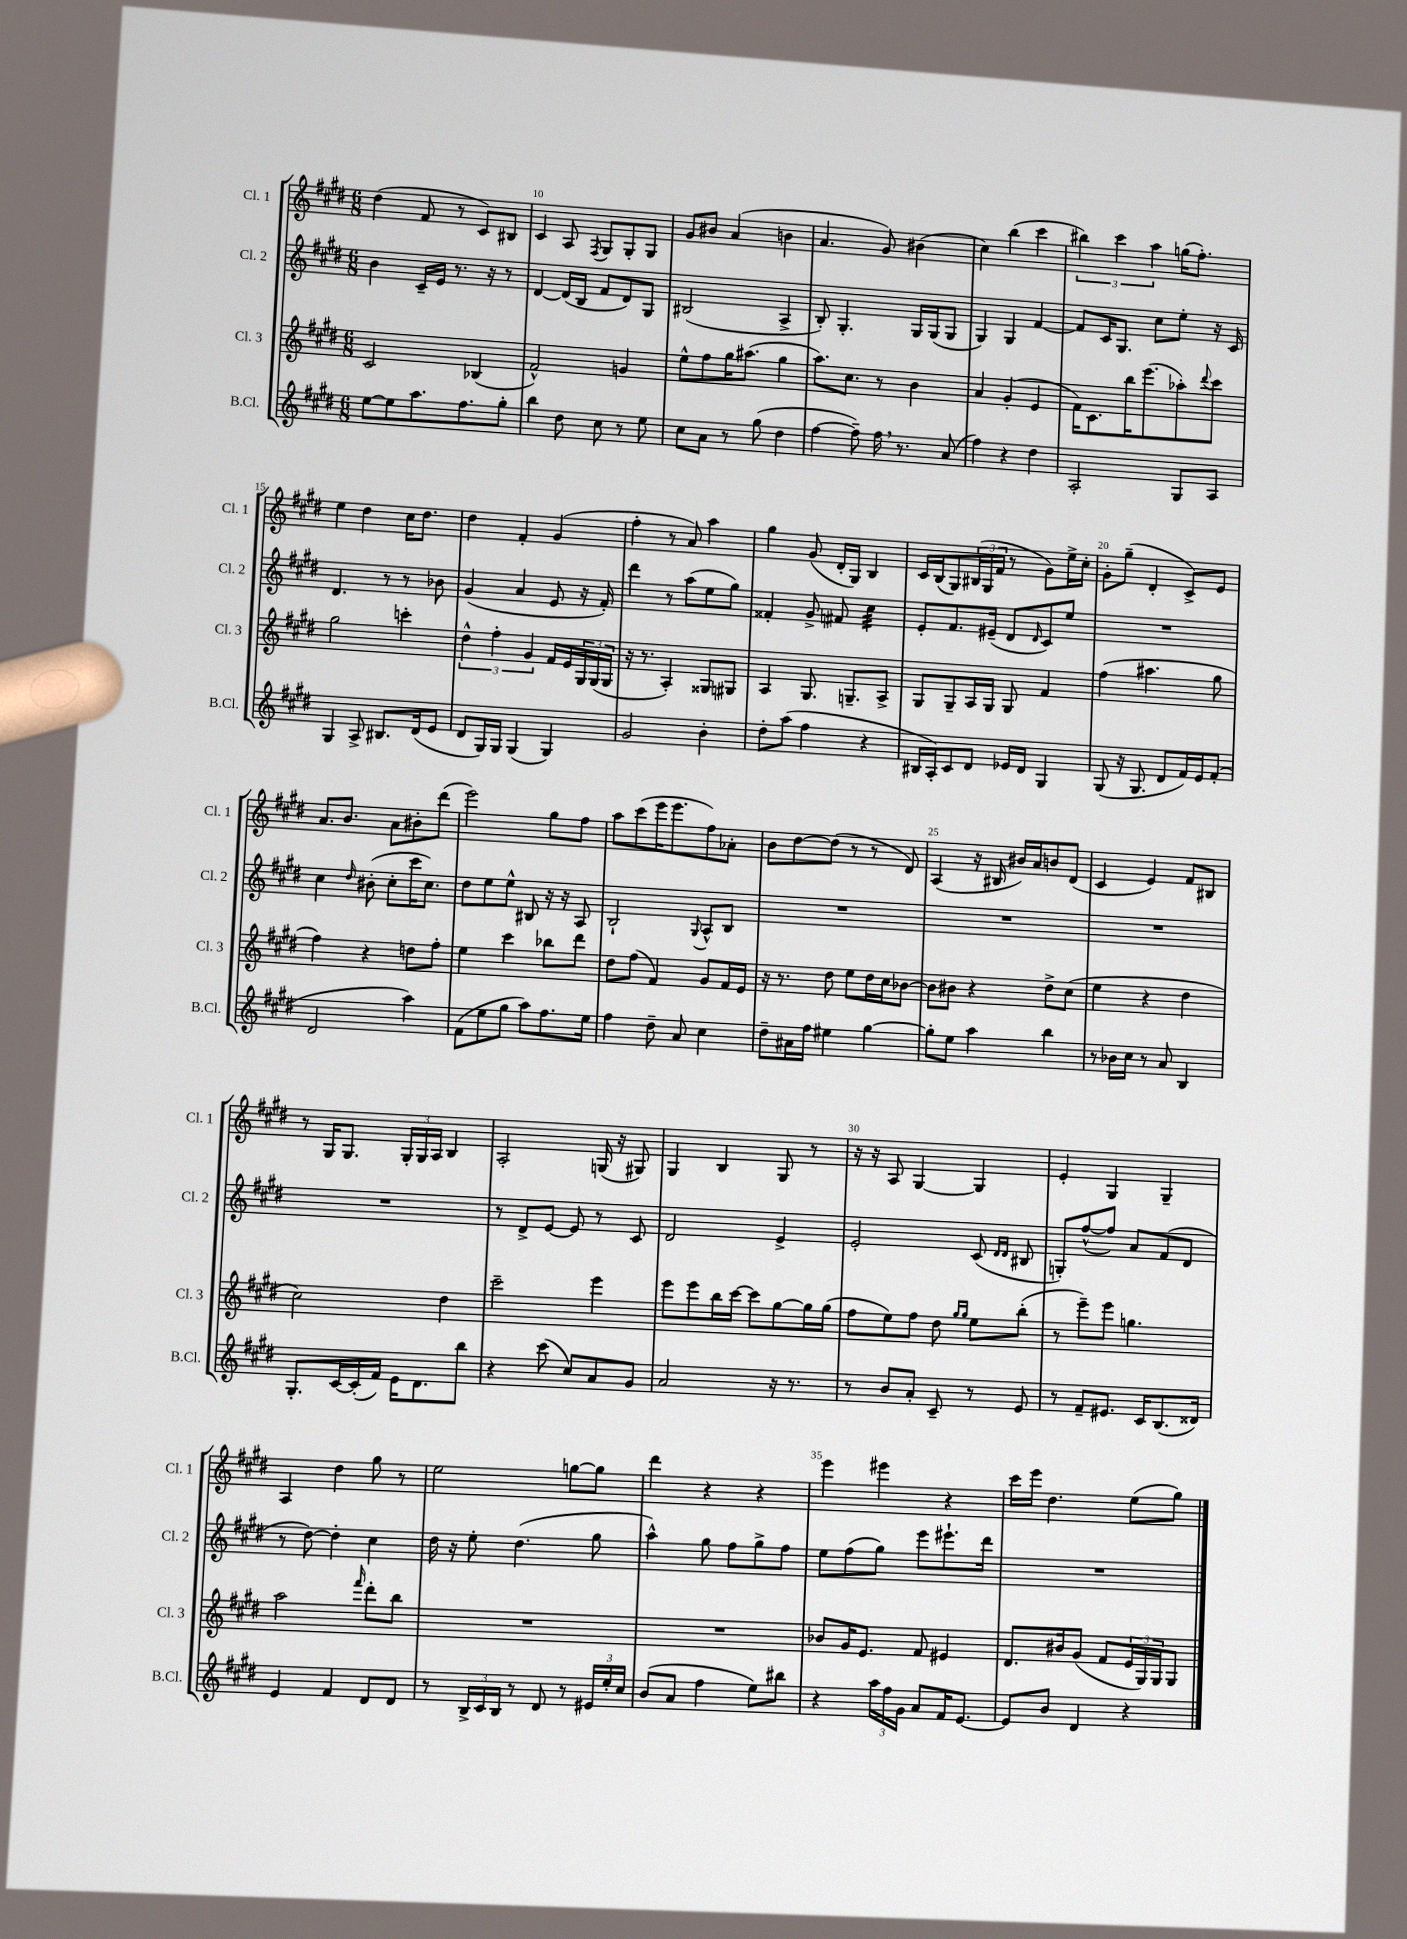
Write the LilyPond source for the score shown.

<<
\new StaffGroup <<
\new Staff = "s0" \with { instrumentName = "Cl. 1" shortInstrumentName = "Cl. 1" } {
    \clef treble \key e \major \numericTimeSignature \time 6/8
    dis''4( fis'8 r8 cis'8) bis8 |
    cis'4 a8 \acciaccatura { fis8 } gis8 gis8-. gis8 |
    gis'8 bis'8 a'4( b'4 |
    a'4. gis'8) bis'4( |
    cis''4) b''4( cis'''4 |
    \tuplet 3/2 { bis''4) cis'''4 a''4 } g''16( fis''8.-.) |
    e''4 dis''4 cis''16 dis''8. |
    dis''4 fis'4-. gis'4( |
    fis''4-. r8 a'8) a''4 |
    gis''4 gis'8( dis'16-. gis16) b4 |
    cis'16 b16( gis8) \tuplet 3/2 { bis16( gis16 fis'16 } r8 gis'8) e''16-> cis''16-. |
    gis'8-. gis''8--( dis'4-. cis'8->) e'8 |
    a'8. b'8. a'8 bis'8-. dis'''8( |
    e'''2) gis''8 fis''8 |
    a''8 cis'''8( e'''16 e'''8. fis''8) aes'8-. |
    b'8 dis''8~ dis''8( r8 r8 dis'8) |
    a4( r16 bis16 bis'16) a'16 b'8 dis'8( |
    cis'4 e'4) fis'8 bis8 |
    r8 gis16 gis8. \tuplet 3/2 { gis16-. gis16 a16 } b4 |
    a2-. g16( r16 gis8) |
    gis4 b4 gis8 r8 |
    r16 r16 a8 gis4~ gis4 |
    e'4-. gis4 gis4-- |
    a4 dis''4 gis''8 r8 |
    e''2 g''8~ g''8 |
    dis'''4 r4 r4 |
    e'''4 eis'''4 r4 |
    cis'''16 e'''16 dis''4. e''8( gis''8) \bar "|." |
}
\new Staff = "s1" \with { instrumentName = "Cl. 2" shortInstrumentName = "Cl. 2" } {
    \clef treble \key e \major \numericTimeSignature \time 6/8
    b'4 cis'16-- e'16 r8. r16 r8 |
    dis'4~ dis'16( b16 fis'8 dis'8) gis8 |
    bis2( a4-> |
    b8-.) gis4.-. gis16 gis16( gis8 |
    gis4) gis4 fis'4~ |
    fis'8 cis'16 gis8. cis''8 e''8-. r16 cis'16 |
    dis'4. r8 r8 bes'8 |
    gis'4( a'4 e'8 r16 fis'16-.) |
    dis'''4 r8 a''8( e''8 gis''8) |
    fisis'4-. gis'8-> fis'8 cis''4:32 |
    e'8-. fis'8. eis'16--( dis'8 \grace { dis'16 } cis'8) e''8 |
    R2. |
    cis''4 \grace { dis''16 } bis'8-.( cis''8-. cis'''16 cis''8.) |
    dis''8 e''8 e''8-^ bis8 r16 r16 a8 |
    b2-! \appoggiatura { gis8 } a8-^ b8 |
    R2. |
    R2. |
    R2. |
    R2. |
    r8 dis'8-> e'8~ e'8 r8 cis'8 |
    dis'2 e'4-> |
    e'2-. cis'8( \grace { dis'16 dis'16 } bis8 |
    g8-.) fis''8~-^( fis''8) a'8 fis'8( dis'8 |
    r8 dis''8~) dis''4-. cis''4 |
    dis''16 r16 e''8-. dis''4.( gis''8 |
    a''4-^) gis''8 fis''8 gis''8-> fis''8 |
    e''8 fis''8( gis''8) e'''8 eis'''8.-! dis'''16 |
    R2. \bar "|." |
}
\new Staff = "s2" \with { instrumentName = "Cl. 3" shortInstrumentName = "Cl. 3" } {
    \clef treble \key e \major \numericTimeSignature \time 6/8
    cis'2 bes4( |
    fis'2-^) g'4 |
    e''8-^ fis''8 gis''16 ais''8.( gis''4 |
    a''8.) cis''8. r8 b'4 |
    a'4 gis'4-.( e'4 |
    fis'16) cis'8. b''16 e'''8.( aes''8-.) \appoggiatura { dis'''8 } cis'''8 |
    gis''2 c'''4-. |
    \tuplet 3/2 { dis''4-^ fis''4-. gis'4 } fis'16 e'16 \tuplet 3/2 { gis16 gis16( gis16 } |
    r16 r8. a4-.) gisis8 gis8 |
    a4 gis8. g8.-- a8-> |
    gis8 gis8-- a16 gis16 gis8 fis'4 |
    fis''4( ais''4. gis''8 |
    fis''4) r4 d''8 fis''8-. |
    e''4 cis'''4 bes''8 dis'''8 |
    dis''8 fis''8( fis'4) gis'8 fis'16 e'16 |
    r16 r8. dis''8 e''8 dis''16 cis''16 bes'8~ |
    bes'8 bis'8 r4 dis''8-> cis''8( |
    e''4 r4 dis''4 |
    cis''2) dis''4 |
    cis'''2-- e'''4 |
    e'''8 e'''8 b''16 cis'''16~ cis'''8 gis''8~ gis''16 gis''16( |
    fis''8 e''8) fis''8 dis''8 \grace { gis''16 gis''16 } e''8 b''8-.( |
    r8 e'''8--) e'''8 g''4. |
    a''2 \grace { fis'''16 } dis'''8-. b''8 |
    R2. |
    R2. |
    bes'8 gis'16 e'8. fis'8 eis'4 |
    dis'8. bis'16 gis'8( fis'8 \tuplet 3/2 { e'16 gis16) gis16 } gis8 \bar "|." |
}
\new Staff = "s3" \with { instrumentName = "B.Cl." shortInstrumentName = "B.Cl." } {
    \clef treble \key e \major \numericTimeSignature \time 6/8
    e''8~ e''8 a''8. fis''8. gis''8-. |
    b''4 dis''8 cis''8 r8 e''8 |
    cis''8 a'8 r8 gis''8( dis''4 |
    fis''4~ fis''8--) fis''16 \breathe r8. a'8( |
    fis''4) r4 dis''4 |
    a2-. gis8 a8 |
    gis4 a8-> bis8. dis'16( e'8 |
    dis'8 gis16) gis16 gis4( gis4) |
    gis'2 b'4-. |
    dis''8-. a''8( fis''4 r4 |
    bis16 a16-.) cis'8 dis'8 ees'16 dis'16 gis4 |
    gis8( r16 gis8. dis'8 fis'16) e'16 fis'8-.( |
    dis'2 a''4) |
    fis'8( e''8 gis''8 a''8) fis''8. e''16 |
    fis''4 dis''8-- a'8 cis''4 |
    dis''8-- ais'16 fis''16 eis''4 gis''4~ |
    gis''8-. e''8 a''4 b''4 |
    r8 bes'16 cis''16 r8 a'8 b4 |
    gis8.-. cis'16~ cis'16-.( fis'16) e'16 dis'8. b''8 |
    r4 cis'''8( cis''8) a'8 gis'8 |
    a'2 r16 r8. |
    r8 b'8 a'8-. cis'8-- r8 e'8 |
    r8 fis'8-- eis'8. cis'16 b8.( disis'16) |
    e'4 fis'4 dis'8 dis'8 |
    r8 \tuplet 3/2 { b16-> cis'16 b16 } r8 dis'8 r8 \tuplet 3/2 { eis'16 e''16-. cis''16 } |
    b'8( a'8 fis''4 e''8) bis''8 |
    r4 \tuplet 3/2 { a''16 fis''16 gis'16 } a'8 fis'16 e'8.~ |
    e'8 b'8 dis'4 r4 \bar "|." |
}
>>
>>
\layout { \context { \Score currentBarNumber = #9 \override BarNumber.break-visibility = ##(#f #t #t) barNumberVisibility = #(every-nth-bar-number-visible 5) } }
